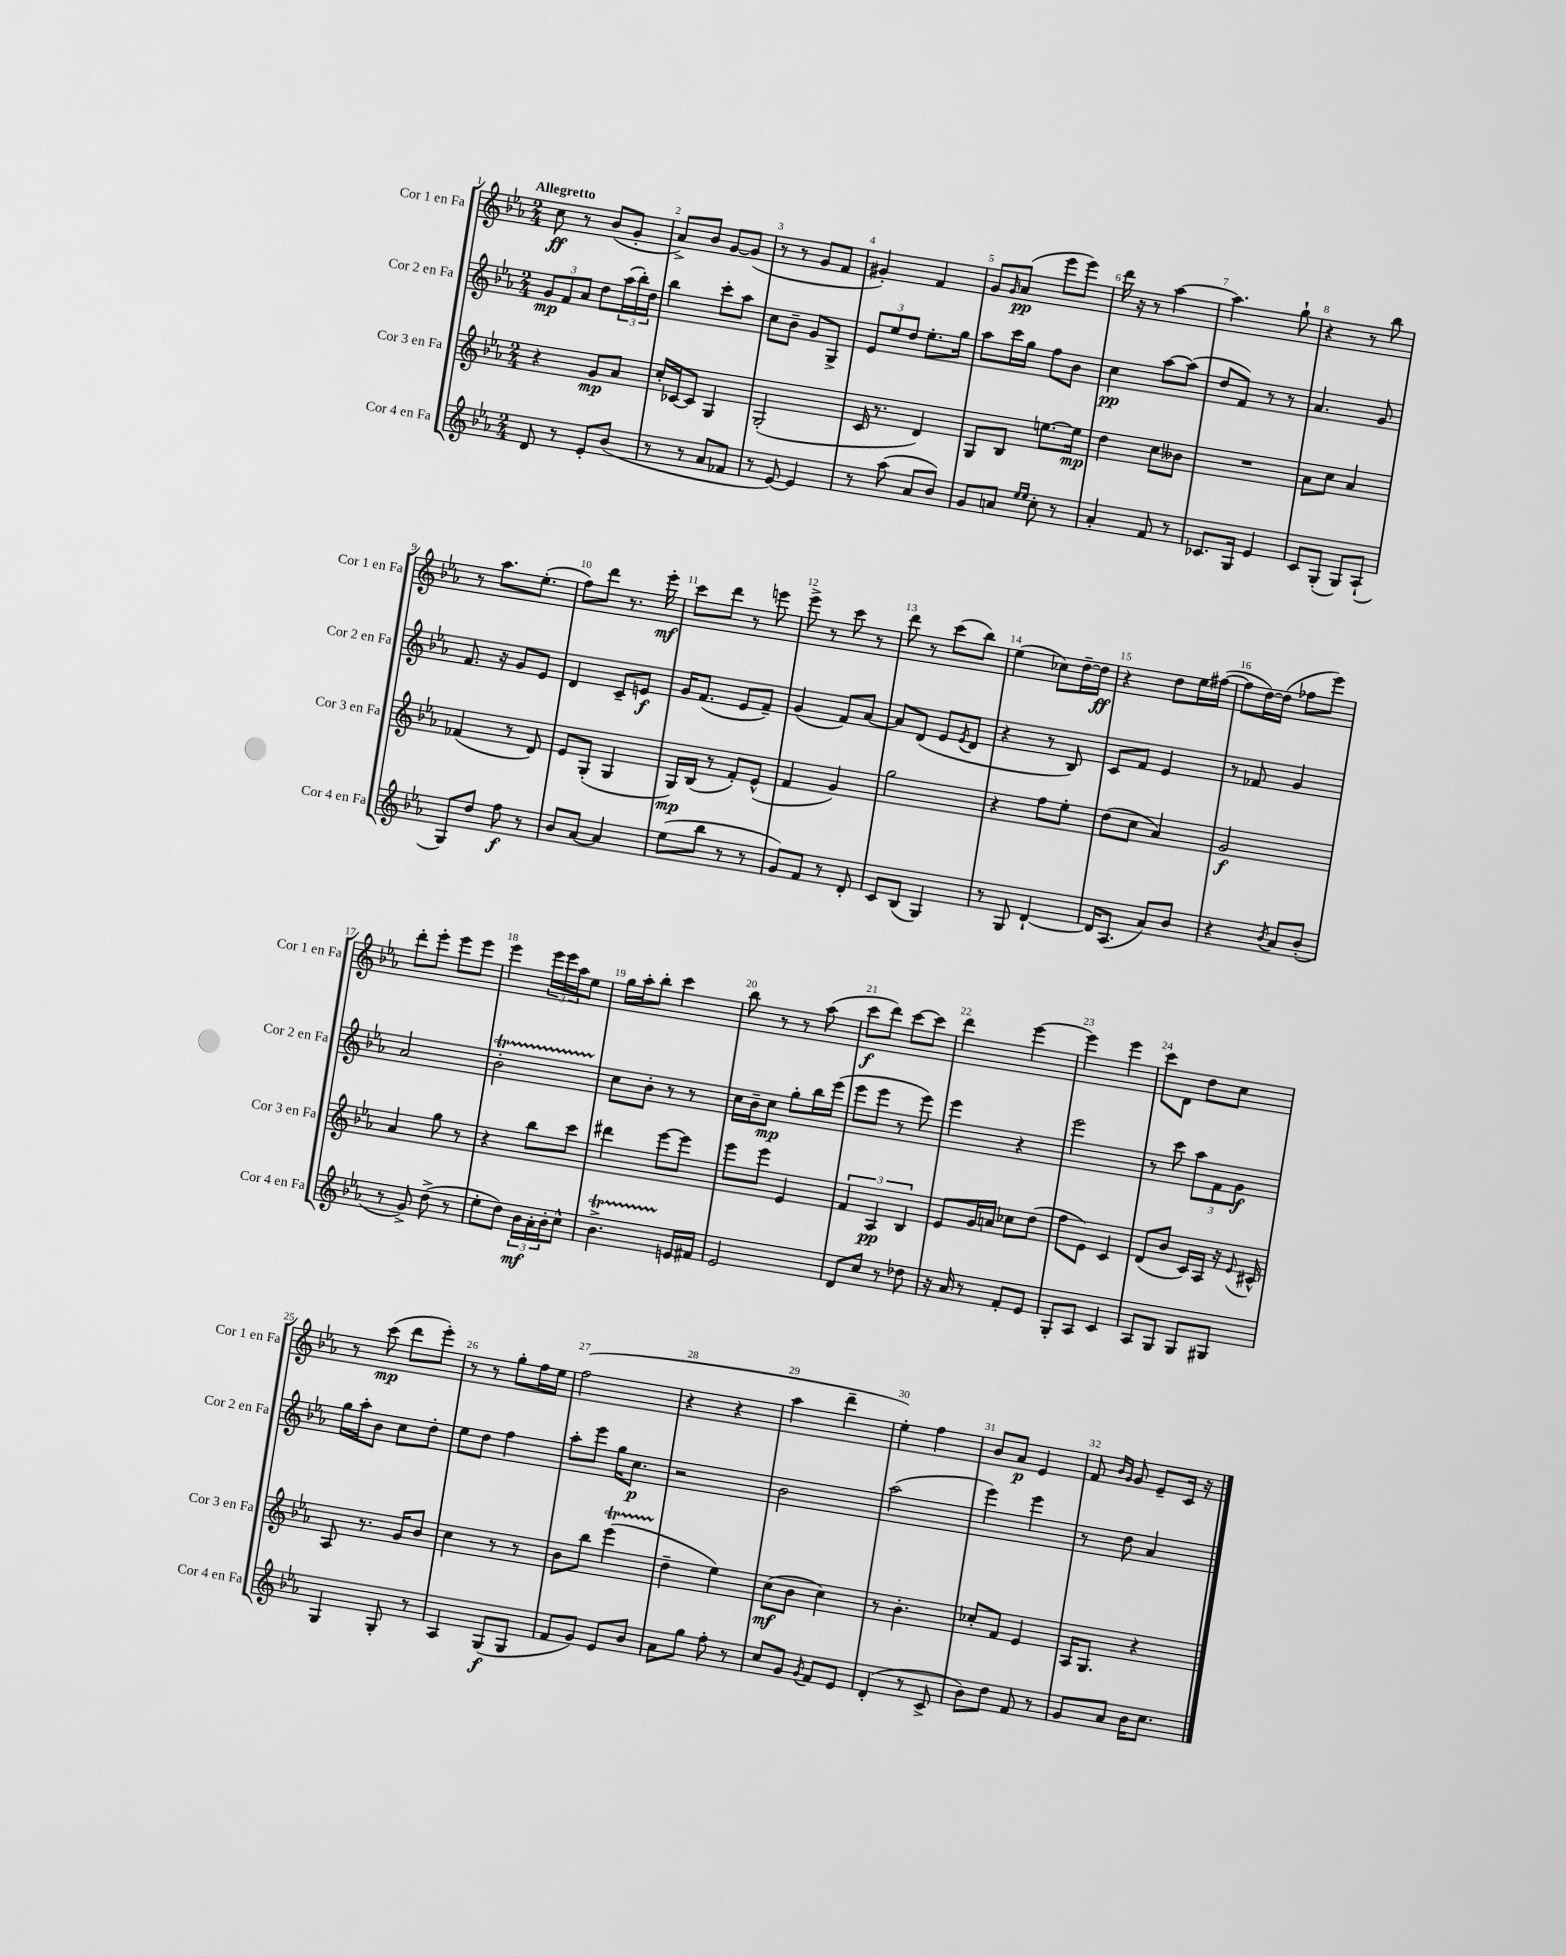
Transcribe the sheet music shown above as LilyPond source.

<<
\new StaffGroup <<
\new Staff = "s0" \with { instrumentName = "Cor 1 en Fa" shortInstrumentName = "Cor 1 en Fa" } {
    \clef treble \key ees \major \numericTimeSignature \time 2/4 \tempo "Allegretto"
    c''8\ff r8 bes'8( g'8-. |
    aes'8->) bes'8 g'8~ g'8( |
    r8 r8 g'8 f'8 |
    gis'4-.) f'4 |
    g'8 \grace { g'16 } aes'8\pp( ees'''8 ees'''8) |
    d'''16 r16 r8 aes''4~ |
    aes''4. g''8-! |
    r4 r8 bes''8 |
    r8 aes''8. ees''8.-.( |
    f''8) d'''8 r8. ees'''16-.\mf |
    c'''8 d'''8 r8 e'''8 |
    ees'''8-> r8 c'''8 r8 |
    d'''8 r8 c'''8( bes''8) |
    ees''4( ces''8) d''16~-- d''16\ff |
    r4 d''8 ees''16 fis''16~( |
    fis''8 d''16~) d''16( fes''8 ees'''8) |
    d'''8-. ees'''8-. ees'''8 ees'''8 |
    ees'''4 \tuplet 3/2 { ees'''16 ees'''16 aes''16 } ees''8 |
    g''16 aes''16-. bes''8-. c'''4 |
    bes''8 r8 r8 aes''8( |
    c'''8\f d'''8) c'''8~ c'''8 |
    d'''4 ees'''4~ |
    ees'''4 ees'''4 |
    c'''8 d'8 d''8 c''8 |
    r8 c'''8\mp( d'''8 ees'''8-.) |
    r8 r8 g''8-. f''16 ees''16 |
    f''2( |
    r4 r4 |
    aes''4 d'''4-- |
    ees''4-.) f''4 |
    bes'8 aes'8\p ees'4 |
    f'8 \grace { bes'16 g'16 } g'8 ees'8-- c'16 r16 \bar "|." |
}
\new Staff = "s1" \with { instrumentName = "Cor 2 en Fa" shortInstrumentName = "Cor 2 en Fa" } {
    \clef treble \key ees \major \numericTimeSignature \time 2/4
    \tuplet 3/2 { g'8\mp f'8 aes'8 } d''8 \tuplet 3/2 { aes''16( bes''16-.) d''16 } |
    bes''4 c'''8-. aes''8 |
    c''8 bes'8-- g'8 g8-> |
    \tuplet 3/2 { ees'8 ees''8 d''8 } ees''8.-. g''16 |
    aes''8 c'''16 g''16 f''8 bes'8 |
    c''4\pp aes''8~ aes''8( |
    d''8 f'8) r8 r8 |
    aes'4. g'8 |
    f'8. r16 g'8 ees'8 |
    d'4 c'8-- e'8\f |
    g'16 f'8.( ees'8 f'8--) |
    g'4( f'8) aes'8~ |
    aes'8 d'8( ees'8 \acciaccatura { ees'8 } d'8 |
    r4 r8 bes8) |
    c'8 f'8 ees'4 |
    r8 fes'8 g'4 |
    aes'2 |
    bes'2-.\startTrillSpan |
    c''8\stopTrillSpan bes'8-. r8 r8 |
    c''16 bes'16-- c''8\mp g''8-. bes''16 ees'''16( |
    ees'''8 ees'''8 r8 ees'''8) |
    ees'''4 r4 |
    ees'''2 |
    r8 c'''8 \tuplet 3/2 { aes''8 f'8 g'8\f } |
    g''16 aes''16-. bes'8 c''8 d''8-. |
    ees''8 d''8 f''4 |
    aes''8-. ees'''8 g''16 c''8.\p |
    r2 |
    bes'2 |
    aes''2( |
    ees'''4) ees'''4 |
    r8 d''8 aes'4 \bar "|." |
}
\new Staff = "s2" \with { instrumentName = "Cor 3 en Fa" shortInstrumentName = "Cor 3 en Fa" } {
    \clef treble \key ees \major \numericTimeSignature \time 2/4
    r4 g'8\mp aes'8 |
    c''16-. ces'16~ ces'8 g4 |
    g2-.( |
    c'16 r8. d'4) |
    g8 bes8 e''8.~ e''16\mp |
    d''4 c''8 beses'8 |
    R2 |
    aes'8 c''8 aes'4 |
    fes'4( r8 d'8) |
    ees'8 g8-.( g4 |
    g16\mp) bes16( r8 f'8-.) ees'8-^( |
    f'4 g'4) |
    g''2 |
    r4 f''8 ees''8-. |
    d''8( c''8 aes'4) |
    g'2\f |
    aes'4 g''8 r8 |
    r4 bes''8 c'''8 |
    dis'''4 ees'''8~ ees'''8 |
    ees'''8 ees'''8 ees'4 |
    \tuplet 3/2 { f'4 aes4\pp bes4 } |
    ees'8 g'16 a'16 ces''8 d''8( |
    f''8 ees'8) c'4 |
    d'8( bes'8 c'16) aes16 r16 \appoggiatura { ees'8 } cis'16-^ |
    aes8 r8. g'16 bes'8 |
    c''4 r8 r8 |
    bes'8 bes''8 ees'''4\startTrillSpan( |
    d''4--\stopTrillSpan ees''4) |
    c''8\mf( bes'8 c''4) |
    r8 bes'4.-. |
    ces''8-. f'8 ees'4 |
    aes16 g8. r4 \bar "|." |
}
\new Staff = "s3" \with { instrumentName = "Cor 4 en Fa" shortInstrumentName = "Cor 4 en Fa" } {
    \clef treble \key ees \major \numericTimeSignature \time 2/4
    d'8 r8 ees'8-. bes'8( |
    r8 r8 aes'8 fes'8 |
    r8 ees'8~) ees'4 |
    r8 aes''8( aes'8 bes'8) |
    g'8 a'8 \grace { ees''16 ees''16 } c''8-. r8 |
    aes'4-. f'8 r8 |
    ces'8. g16 ees'4 |
    c'8 g8-.( g8) aes8-!( |
    g8) d''8 f''8\f r8 |
    bes'8 aes'8~ aes'4 |
    ees''8( bes''8 r8 r8 |
    g'8) f'8 r8 d'8-. |
    c'8 bes8( g4) |
    r8 g8 d'4~-! |
    d'16 aes8.( aes'8) bes'8 |
    r4 \acciaccatura { bes'8 } aes'8 bes'8-.( |
    r8 g'8->) d''8->( r8 |
    ees''8-. d''8) \tuplet 3/2 { bes'16\mf aes'16-. bes'16-. } c''8-^ |
    bes'4.->\startTrillSpan e'16\stopTrillSpan fis'16 |
    ees'2 |
    d'8 c''8 r8 des''8 |
    r16 aes'16 r8 f'8-. ees'8 |
    g8-. aes8 c'4 |
    aes8 g8 g8 gis8 |
    g4 g8-. r8 |
    aes4 g8\f( g8 |
    f'8 g'8) ees'8 bes'8 |
    aes'8 g''8 f''8-. r8 |
    c''8 g'8 \acciaccatura { g'8 } f'8 ees'8 |
    d'4-.( r8 c'8-> |
    bes'8) d''8 f'8 r8 |
    g'8 aes'8 bes'16 c''8. \bar "|." |
}
>>
>>
\layout { \context { \Score \override BarNumber.break-visibility = ##(#f #t #t) barNumberVisibility = #all-bar-numbers-visible } }
